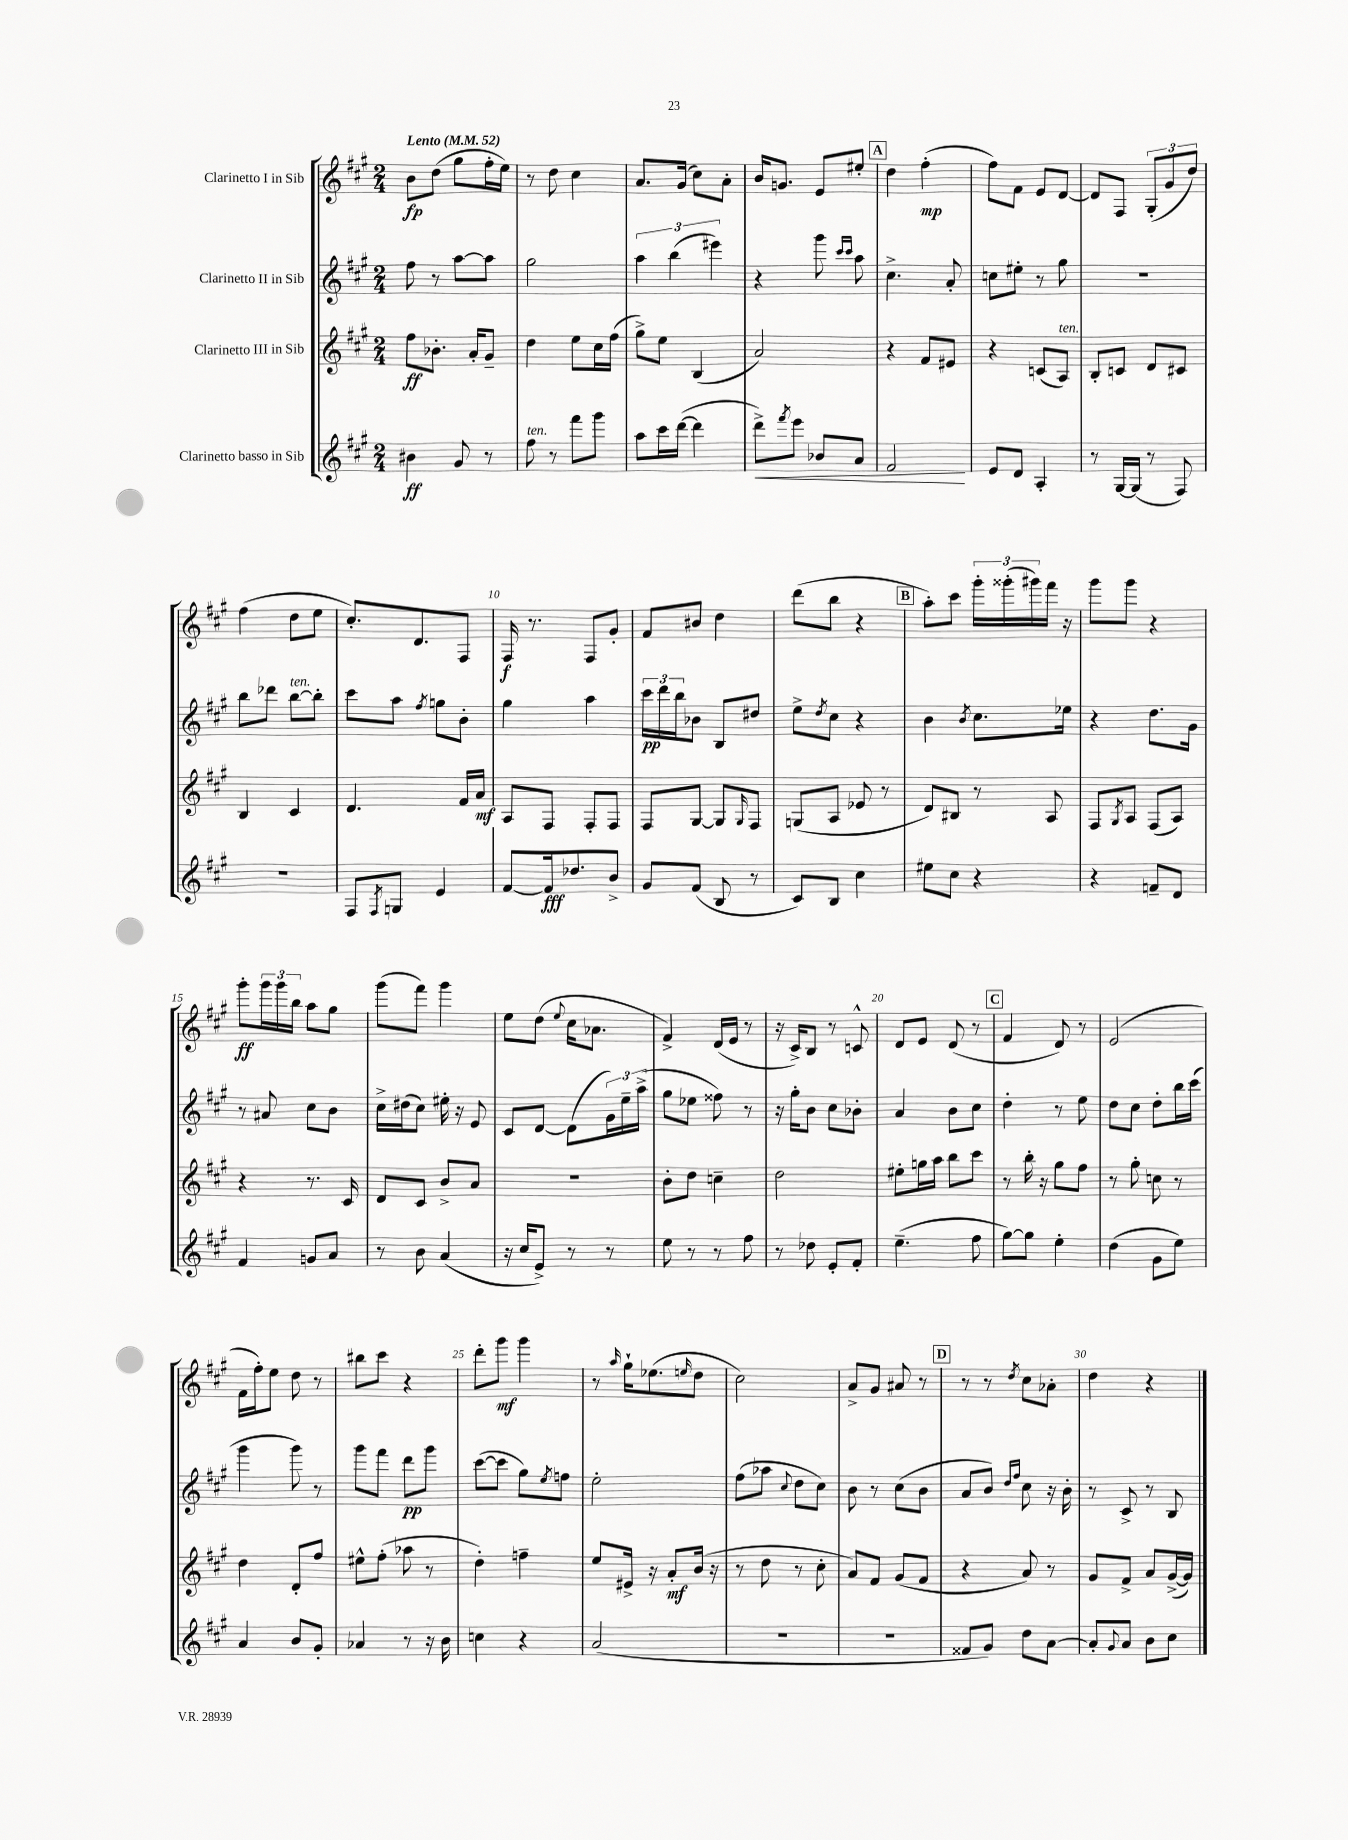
<<
\new StaffGroup <<
\new Staff = "s0" \with { instrumentName = "Clarinetto I in Sib" } {
    \clef treble \key a \major \numericTimeSignature \time 2/4 \tempo "Lento" 4 = 52
    b'8\fp d''8( gis''8 fis''16-. e''16) |
    r8 d''8 cis''4 |
    a'8. gis'16( cis''8) a'8-. |
    b'16 g'8. e'8 eis''8-. |
    \mark \markup { \box "A" } d''4 fis''4-.\mp( |
    fis''8) fis'8 e'8 d'8~ |
    d'8 fis8 \tuplet 3/2 { gis8-.( gis'8 d''8) } |
    fis''4( d''8 e''8 |
    cis''8.-.) d'8. fis8 |
    fis16\f r8. fis8 gis'8-. |
    fis'8 bis'8 d''4 |
    d'''8( b''8 r4 |
    \mark \markup { \box "B" } a''8-.) cis'''8 \tuplet 3/2 { gis'''16-. gisis'''16-.( gis'''16) } fis'''16 r16 |
    gis'''8 gis'''8 r4 |
    gis'''8-.\ff \tuplet 3/2 { gis'''16 gis'''16 b''16 } a''8 gis''8 |
    gis'''8( fis'''8) gis'''4 |
    e''8 d''8( \appoggiatura { e''8 } cis''16 aes'8. |
    fis'4->) d'16( e'16 r8 |
    r16 cis'16->) b8 r8 c'8-^ |
    d'8 e'8 d'8( r8 |
    \mark \markup { \box "C" } fis'4 d'8) r8 |
    e'2( |
    fis'16 fis''16-.) e''8 d''8 r8 |
    bis''8 cis'''8 r4 |
    d'''8-. gis'''8\mf gis'''4 |
    r8 \grace { a''16 } gis''16-! ees''8.( \grace { e''16 } d''8 |
    cis''2) |
    a'8-> gis'8 ais'8 r8 |
    \mark \markup { \box "D" } r8 r8 \acciaccatura { d''8 } cis''8 aes'8-. |
    d''4 r4 \bar "|." |
}
\new Staff = "s1" \with { instrumentName = "Clarinetto II in Sib" } {
    \clef treble \key a \major \numericTimeSignature \time 2/4
    fis''8 r8 a''8~ a''8 |
    gis''2 |
    \tuplet 3/2 { a''4 b''4( eis'''4) } |
    r4 gis'''8 \grace { cis'''16 cis'''16 } a''8 |
    \mark \markup { \box "A" } cis''4.-> a'8-. |
    c''8 eis''8-. r8 gis''8 |
    R2 |
    b''8 des'''8 b''8~^\markup { \italic "ten." } b''8-. |
    cis'''8 a''8 \acciaccatura { fis''8 } g''8 b'8-. |
    gis''4 a''4 |
    \tuplet 3/2 { cis'''16\pp d'''16 b''16 } bes'8 b8 dis''8 |
    e''8-> \acciaccatura { d''8 } cis''8 r4 |
    \mark \markup { \box "B" } b'4 \acciaccatura { b'8 } cis''8. ees''16 |
    r4 d''8. gis'16 |
    r8 ais'8 cis''8 b'8 |
    cis''16-> dis''16( cis''8) eis''16-. r16 e'8 |
    cis'8 d'8~ d'8( \tuplet 3/2 { gis'16) e''16-- a''16->( } |
    gis''8 ees''8 fisis''8) r8 |
    r16 gis''16-. b'8 cis''8 bes'8-. |
    a'4 b'8 cis''8 |
    \mark \markup { \box "C" } d''4-. r8 e''8 |
    d''8 cis''8 d''8-. b''16 cis'''16( |
    gis'''4 gis'''8) r8 |
    gis'''8 fis'''8 d'''8\pp gis'''8 |
    cis'''8~( cis'''8 gis''8) \acciaccatura { e''8 } f''8 |
    e''2-. |
    fis''8( aes''8 \appoggiatura { cis''8 } d''8 cis''8) |
    b'8 r8 cis''8( b'8 |
    \mark \markup { \box "D" } a'8 b'8) \grace { d''16 fis''16 } cis''8 r16 b'16-. |
    r8 cis'8-> r8 b8 \bar "|." |
}
\new Staff = "s2" \with { instrumentName = "Clarinetto III in Sib" } {
    \clef treble \key a \major \numericTimeSignature \time 2/4
    fis''8\ff bes'8.-. a'16-. gis'8-- |
    d''4 e''8 cis''16 fis''16( |
    gis''8->) e''8 b4( |
    a'2) |
    \mark \markup { \box "A" } r4 fis'8 eis'8 |
    r4 c'8( a8^\markup { \italic "ten." }) |
    b8-. c'8 d'8 cis'8 |
    b4 cis'4 |
    d'4. fis'16 a'16\mf |
    a8 fis8 fis8-. fis8 |
    fis8 gis8~ gis8 \grace { gis16 } fis8 |
    g8( a8 ees'8 r8 |
    \mark \markup { \box "B" } d'8) bis8 r8 a8 |
    fis8 \acciaccatura { gis8 } a8 fis8( a8) |
    r4 r8. cis'16 |
    d'8 cis'8 b'8-> a'8 |
    R2 |
    b'8-. d''8 c''4-- |
    d''2 |
    eis''8-. g''16 a''16 b''8 cis'''8 |
    \mark \markup { \box "C" } r8 b''16-. r16 gis''8 fis''8 |
    r8 gis''8-. c''8 r8 |
    d''4 d'8-. fis''8 |
    eis''8-^ fis''8-.( aes''8 r8 |
    d''4-.) f''4-- |
    e''8 eis'16-> r16 a'8-.\mf b'16( r16 |
    r8 d''8 r8 cis''8-. |
    a'8) fis'8 gis'8( fis'8 |
    \mark \markup { \box "D" } r4 a'8) r8 |
    gis'8 fis'8-> a'8 gis'16~->( gis'16) \bar "|." |
}
\new Staff = "s3" \with { instrumentName = "Clarinetto basso in Sib" } {
    \clef treble \key a \major \numericTimeSignature \time 2/4
    bis'4\ff gis'8 r8 |
    fis''8^\markup { \italic "ten." } r8 fis'''8 gis'''8 |
    a''8 cis'''16 d'''16~( d'''4 |
    d'''8->\<) \acciaccatura { fis'''8 } e'''8 bes'8 a'8 |
    \mark \markup { \box "A" } fis'2\! |
    e'8 d'8 a4-. |
    r8 gis16~ gis16( r8 fis8) |
    R2 |
    fis8 \acciaccatura { fis8 } g8 e'4 |
    fis'8~ fis'16\fff des''8. b'8-> |
    gis'8 fis'8( b8 r8 |
    cis'8) b8 cis''4 |
    \mark \markup { \box "B" } eis''8 cis''8 r4 |
    r4 f'8-- d'8 |
    fis'4 g'8 a'8 |
    r8 b'8 a'4( |
    r16 cis''16 e'8->) r8 r8 |
    e''8 r8 r8 fis''8 |
    r8 des''8 e'8-. fis'8-. |
    e''4.--( fis''8 |
    \mark \markup { \box "C" } gis''8~) gis''8 e''4-. |
    d''4( gis'8 e''8) |
    a'4 b'8 gis'8-. |
    aes'4 r8 r16 b'16 |
    c''4 r4 |
    a'2( |
    R2 |
    R2 |
    \mark \markup { \box "D" } fisis'8 gis'8) d''8 a'8~ |
    a'8-. \appoggiatura { gis'8 } a'8 b'8 cis''8 \bar "|." |
}
>>
>>
\layout { \context { \Score \override BarNumber.break-visibility = ##(#f #t #t) barNumberVisibility = #(every-nth-bar-number-visible 5) } }
